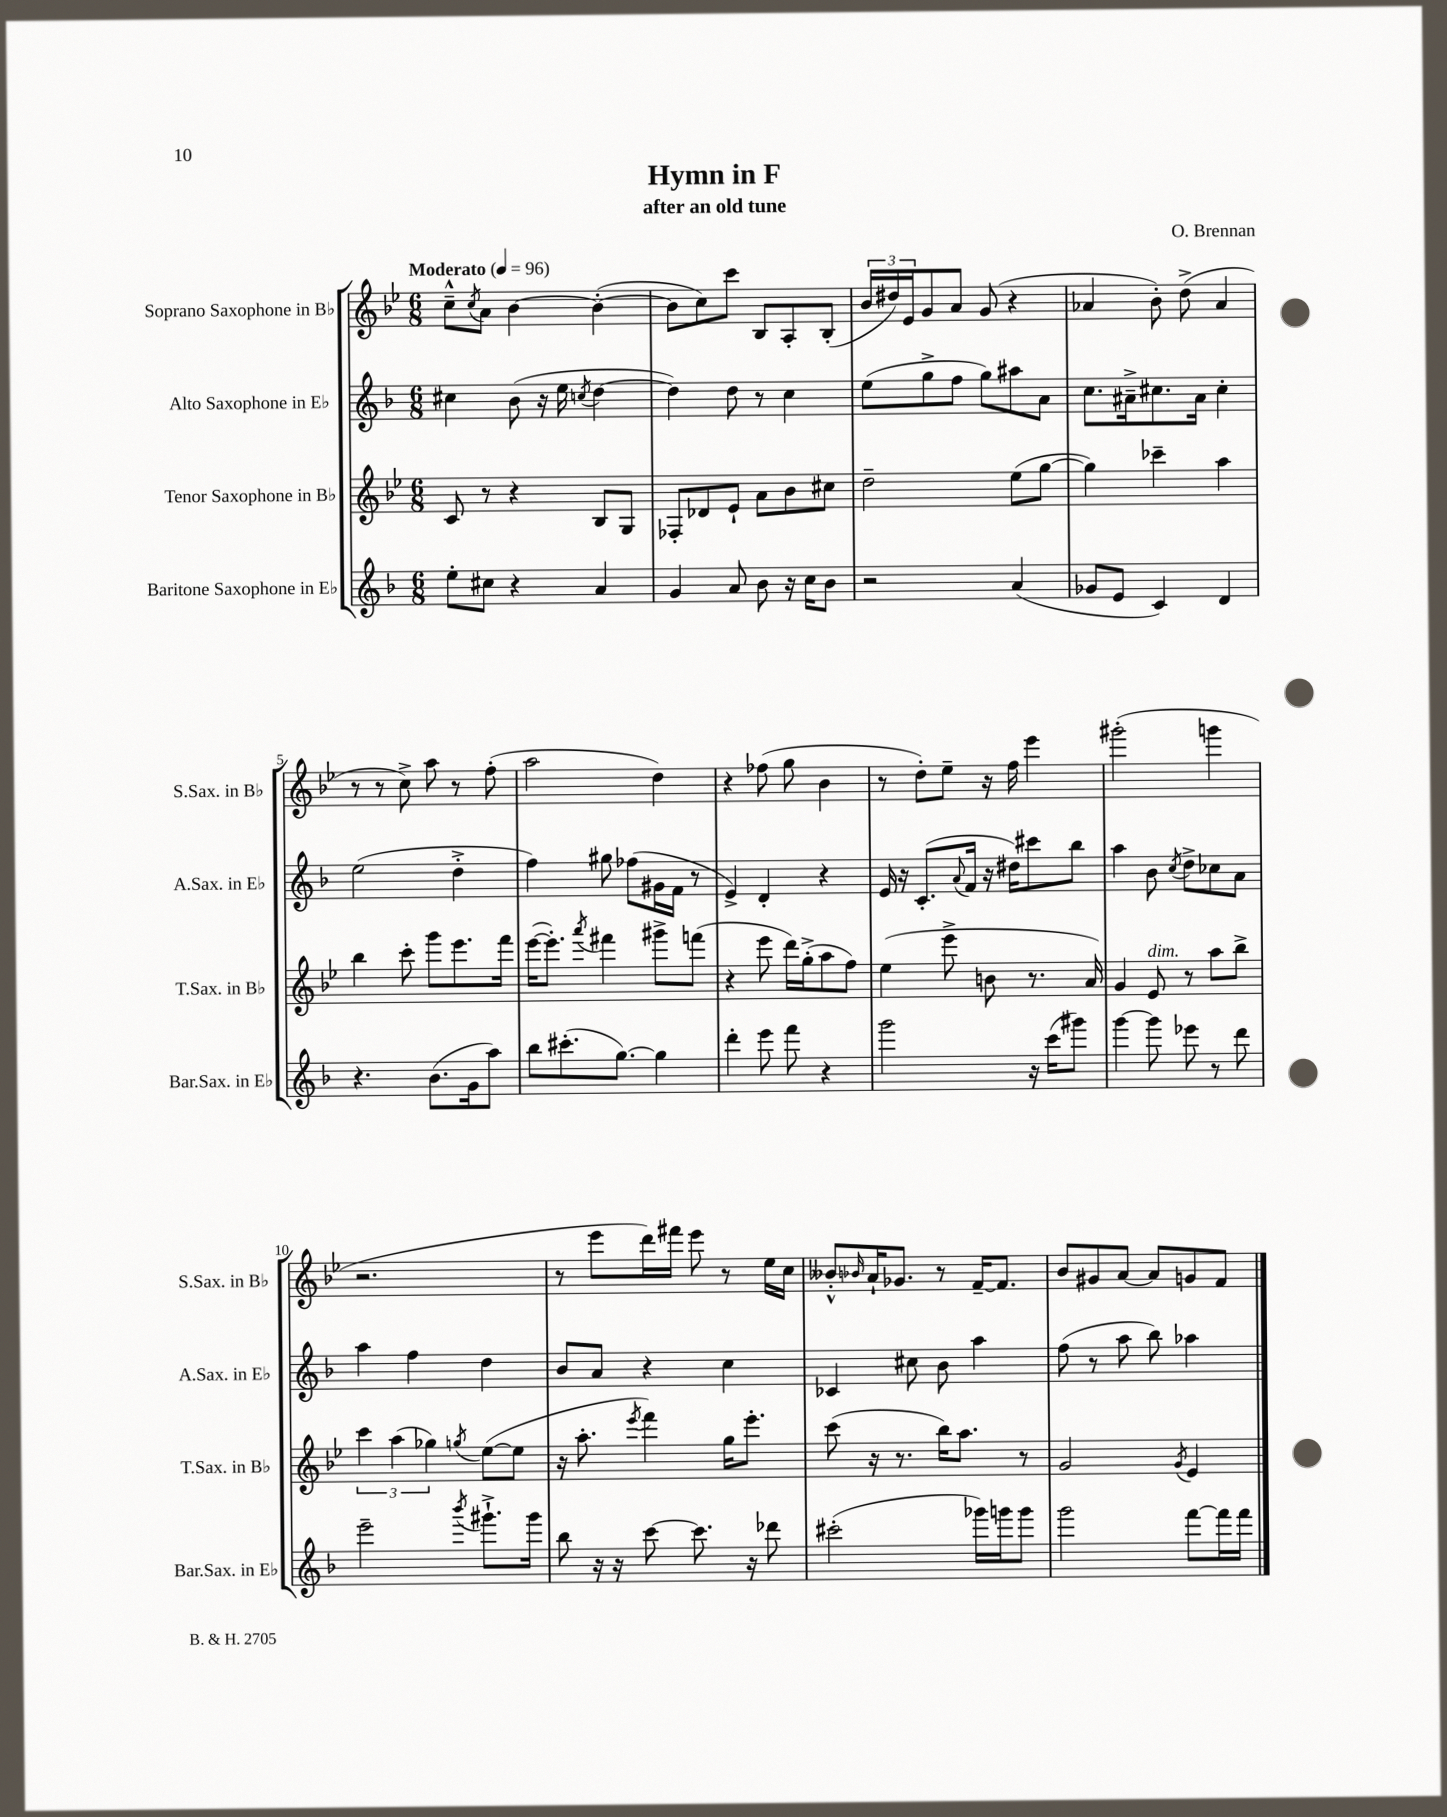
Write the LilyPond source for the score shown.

\header { title = "Hymn in F" composer = "O. Brennan" subtitle = "after an old tune" }
<<
\new StaffGroup <<
\new Staff = "s0" \with { instrumentName = "Soprano Saxophone in Bb" shortInstrumentName = "S.Sax. in Bb" } {
    \clef treble \key bes \major \numericTimeSignature \time 6/8 \tempo "Moderato" 4 = 96
    c''8---^ \acciaccatura { c''8 } a'8 bes'4~ bes'4~-.( |
    bes'8 c''8) c'''8 bes8 a8-. bes8-.( |
    \tuplet 3/2 { bes'16 dis''16) ees'16 } g'8 a'8 g'8( r4 |
    aes'4 bes'8-.) d''8->( aes'4 |
    r8 r8 c''8->) a''8 r8 f''8-.( |
    a''2 d''4) |
    r4 fes''8( g''8 bes'4 |
    r8 d''8-.) ees''8-- r16 f''16 ees'''4 |
    gis'''2-.( g'''4 |
    r2. |
    r8 ees'''8 d'''16) fis'''16 ees'''8 r8 ees''16 c''16 |
    beses'8-.-^ \grace { bes'16 } a'16-! ges'8. r8 f'16~-- f'8. |
    bes'8 gis'8 a'8~ a'8 g'8 f'8 \bar "|." |
}
\new Staff = "s1" \with { instrumentName = "Alto Saxophone in Eb" shortInstrumentName = "A.Sax. in Eb" } {
    \clef treble \key f \major \numericTimeSignature \time 6/8
    cis''4 bes'8( r16 e''16 \acciaccatura { c''8 } d''4~ |
    d''4) d''8 r8 c''4 |
    e''8( g''8-> f''8 g''8) ais''8 a'8 |
    c''8. ais'16---> cis''8. ais'16 cis''4-. |
    e''2( d''4-.-> |
    f''4) gis''8 fes''8( gis'16 f'16 r8 |
    e'4->) d'4-. r4 |
    e'16 r16 c'8.-.( \appoggiatura { a'8 } f'16 r16 dis''16) cis'''8 bes''8 |
    a''4 bes'8 \acciaccatura { c''8 } d''8-> ces''8 a'8 |
    a''4 f''4 d''4 |
    bes'8 a'8 r4 c''4 |
    ces'4 cis''8 bes'8 a''4 |
    f''8( r8 a''8 bes''8) aes''4 \bar "|." |
}
\new Staff = "s2" \with { instrumentName = "Tenor Saxophone in Bb" shortInstrumentName = "T.Sax. in Bb" } {
    \clef treble \key bes \major \numericTimeSignature \time 6/8
    c'8 r8 r4 bes8 g8 |
    fes8-. des'8 ees'8-! a'8 bes'8 cis''8 |
    d''2-- ees''8( g''8~ |
    g''4) ces'''4-- a''4 |
    bes''4 c'''8-. g'''8 ees'''8. f'''16 |
    ees'''16~( ees'''8.-.) \acciaccatura { a'''8 } fis'''4 gis'''8-> f'''8( |
    r4 ees'''8 d'''16) g''16-.->( a''8 f''8) |
    ees''4( ees'''8-> b'8 r8. a'16) |
    g'4 ees'8^\markup { \italic "dim." } r8 a''8 bes''8-> |
    \tuplet 3/2 { c'''4 a''4( ges''4) } \acciaccatura { g''8 } ees''8~( ees''8 |
    r16 a''8.-. \acciaccatura { ees'''8 } f'''4) g''16 ees'''8.-. |
    c'''8( r16 r8. bes''16) a''8. r8 |
    g'2 \acciaccatura { g'8 } ees'4 \bar "|." |
}
\new Staff = "s3" \with { instrumentName = "Baritone Saxophone in Eb" shortInstrumentName = "Bar.Sax. in Eb" } {
    \clef treble \key f \major \numericTimeSignature \time 6/8
    e''8-. cis''8 r4 a'4 |
    g'4 a'8 bes'8 r16 c''16 bes'8 |
    r2 a'4( |
    ges'8 e'8 c'4) d'4 |
    r4. bes'8.( g'16 a''8) |
    bes''8 cis'''8.-.( g''8.~) g''4 |
    d'''4-. e'''8 f'''8 r4 |
    g'''2 r16 c'''16( gis'''8) |
    g'''4~ g'''8 ees'''8 r8 d'''8 |
    e'''2-- \acciaccatura { bes'''8 } gis'''8.-!-> gis'''16 |
    bes''8 r16 r16 c'''8~ c'''8. r16 des'''8 |
    cis'''2-.( ges'''16) g'''16 g'''8 |
    g'''2 f'''8~ f'''16 f'''16 \bar "|." |
}
>>
>>
